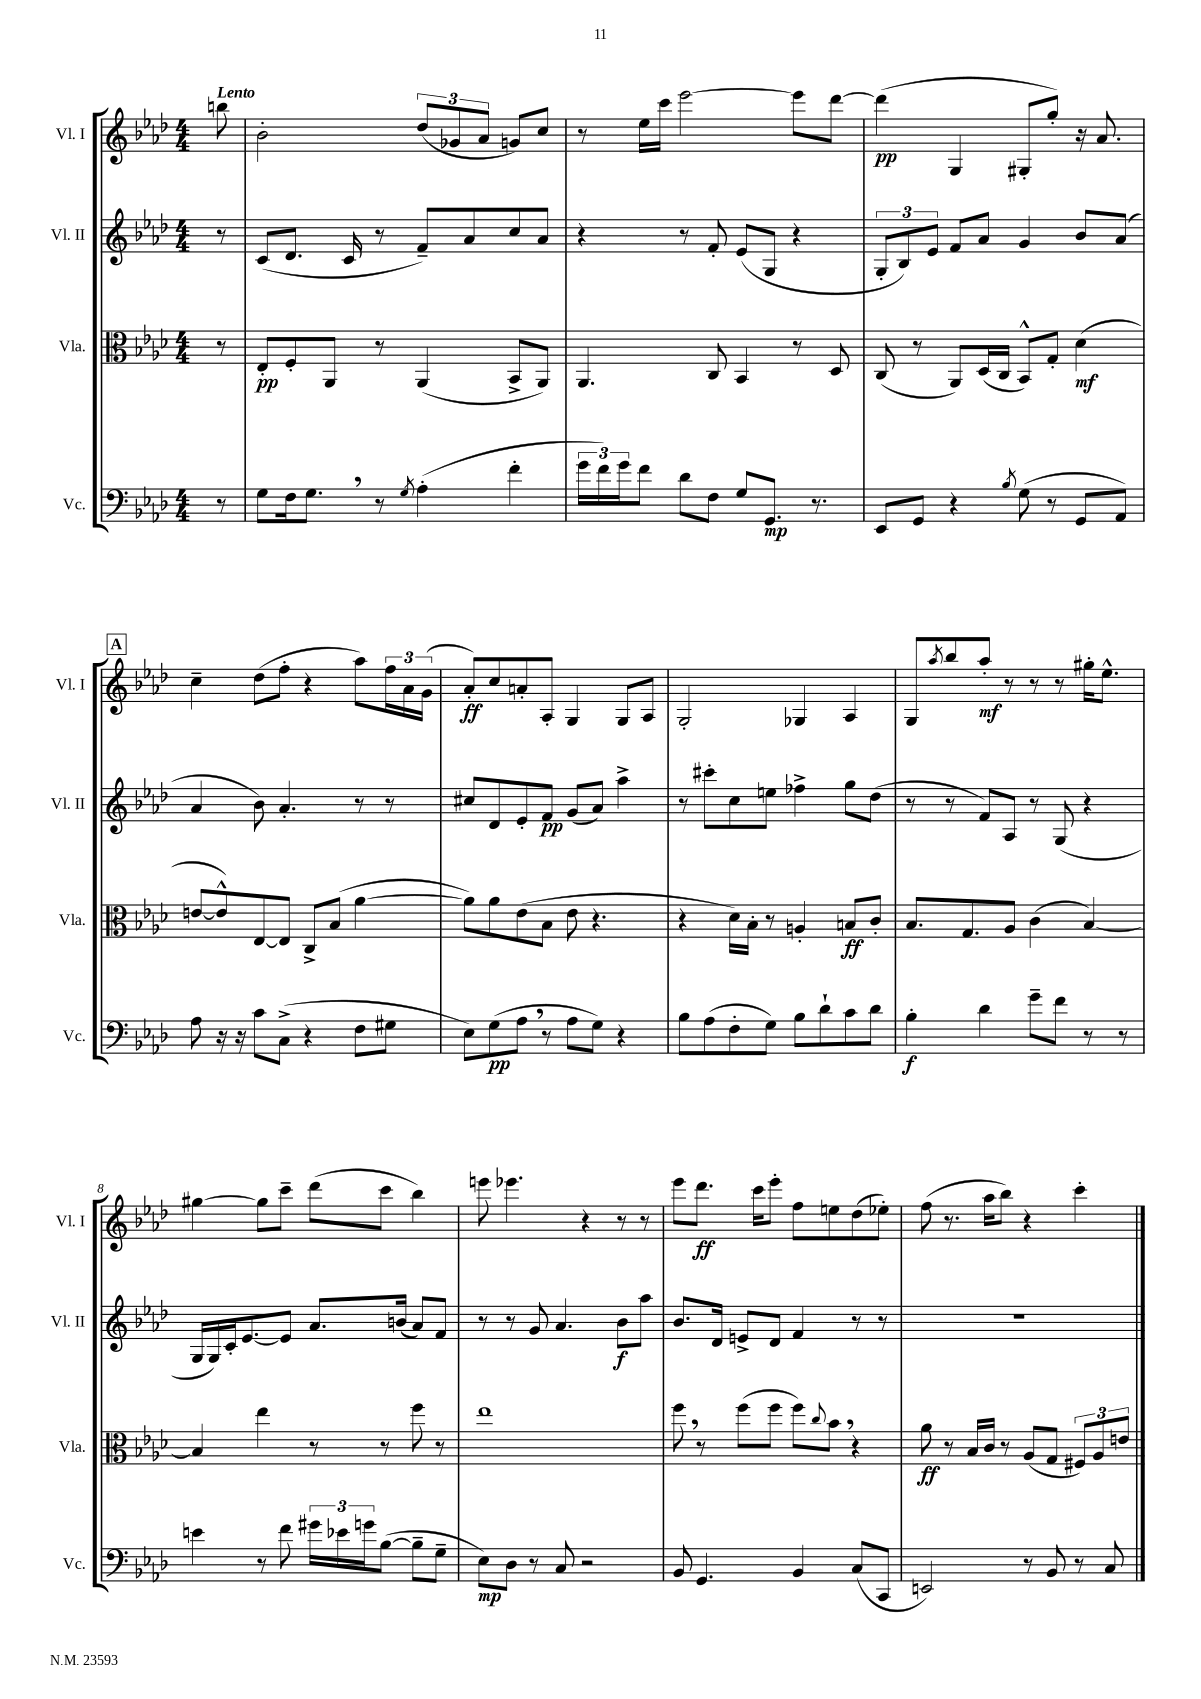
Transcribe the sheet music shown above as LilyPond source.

<<
\new StaffGroup <<
\new Staff = "s0" \with { instrumentName = "Vl. I" shortInstrumentName = "Vl. I" } {
    \clef treble \key aes \major \numericTimeSignature \time 4/4 \partial 8 \tempo "Lento"
    b''8 |
    bes'2-. \tuplet 3/2 { des''8( ges'8 aes'8 } g'8) c''8 |
    r8 ees''16 c'''16 ees'''2~ ees'''8 des'''8~ |
    des'''4\pp( g4 gis8-. g''8-.) r16 aes'8. |
    \mark \markup { \box "A" } c''4-- des''8( f''8-. r4 aes''8) \tuplet 3/2 { f''16 aes'16 g'16( } |
    aes'8-.\ff) c''8 a'8-. aes8-. g4 g8 aes8 |
    g2-. ges4 aes4 |
    g8 \acciaccatura { aes''8 } bes''8 aes''8-.\mf r8 r8 r8 gis''16-. ees''8.-^ |
    gis''4~ gis''8 c'''8-- des'''8( c'''8 bes''4) |
    e'''8 ees'''4. r4 r8 r8 |
    ees'''8 des'''8.\ff c'''16 ees'''8-. f''8 e''8 des''8( ees''8-.) |
    f''8( r8. aes''16 bes''8) r4 c'''4-. \bar "|." |
}
\new Staff = "s1" \with { instrumentName = "Vl. II" shortInstrumentName = "Vl. II" } {
    \clef treble \key aes \major \numericTimeSignature \time 4/4 \partial 8
    r8 |
    c'8( des'8. c'16 r8 f'8--) aes'8 c''8 aes'8 |
    r4 r8 f'8-. ees'8( g8 r4 |
    \tuplet 3/2 { g8-. bes8) ees'8 } f'8 aes'8 g'4 bes'8 aes'8( |
    \mark \markup { \box "A" } aes'4 bes'8) aes'4.-. r8 r8 |
    cis''8 des'8 ees'8-. f'8\pp g'8( aes'8) aes''4-> |
    r8 cis'''8-. c''8 e''8 fes''4-> g''8 des''8( |
    r8 r8 f'8) aes8 r8 g8( r4 |
    g16 g16) c'16-. ees'8.~ ees'8 aes'8. b'16( aes'8) f'8 |
    r8 r8 g'8 aes'4. bes'8\f aes''8 |
    bes'8. des'16 e'8-> des'8 f'4 r8 r8 |
    r1 \bar "|." |
}
\new Staff = "s2" \with { instrumentName = "Vla." shortInstrumentName = "Vla." } {
    \clef alto \key aes \major \numericTimeSignature \time 4/4 \partial 8
    r8 |
    ees8-.\pp f8-. aes,8 r8 aes,4( bes,8-> aes,8) |
    aes,4. c8 bes,4 r8 des8 |
    c8( r8 aes,8) des16( c16 bes,8-^) g8-. des'4\mf( |
    \mark \markup { \box "A" } e'8~ e'8-^) ees8~ ees8 c8-> bes8( aes'4~ |
    aes'8) aes'8 ees'8( bes8 ees'8 r4. |
    r4 des'16) bes16-. r8 a4-. b8\ff c'8-. |
    bes8. g8. aes8 c'4( bes4~) |
    bes4 ees''4 r8 r8 f''8 r8 |
    ees''1 |
    f''8 \breathe r8 f''8( f''8 f''8) \appoggiatura { c''8 } bes'8 \breathe r4 |
    aes'8\ff r8 bes16 c'16 r8 aes8( g8 \tuplet 3/2 { fis8) aes8 e'8 } \bar "|." |
}
\new Staff = "s3" \with { instrumentName = "Vc." shortInstrumentName = "Vc." } {
    \clef bass \key aes \major \numericTimeSignature \time 4/4 \partial 8
    r8 |
    g8 f16 g8. \breathe r8 \acciaccatura { g8 } aes4-.( f'4-. |
    \tuplet 3/2 { g'16 f'16) g'16 } f'8 des'8 f8 g8 g,8.\mp r8. |
    ees,8 g,8 r4 \acciaccatura { bes8 } g8( r8 g,8 aes,8) |
    \mark \markup { \box "A" } aes8 r16 r16 c'8 c8->( r4 f8 gis8 |
    ees8) g8\pp( aes8 \breathe r8 aes8 g8) r4 |
    bes8 aes8( f8-. g8) bes8 des'8-! c'8 des'8 |
    bes4-.\f des'4 g'8-- f'8 r8 r8 |
    e'4 r8 f'8 \tuplet 3/2 { gis'16 ees'16 g'16 } bes8~( bes8-- g8-- |
    ees8\mp) des8 r8 c8 r2 |
    bes,8 g,4. bes,4 c8( c,8 |
    e,2) r8 bes,8 r8 c8 \bar "|." |
}
>>
>>
